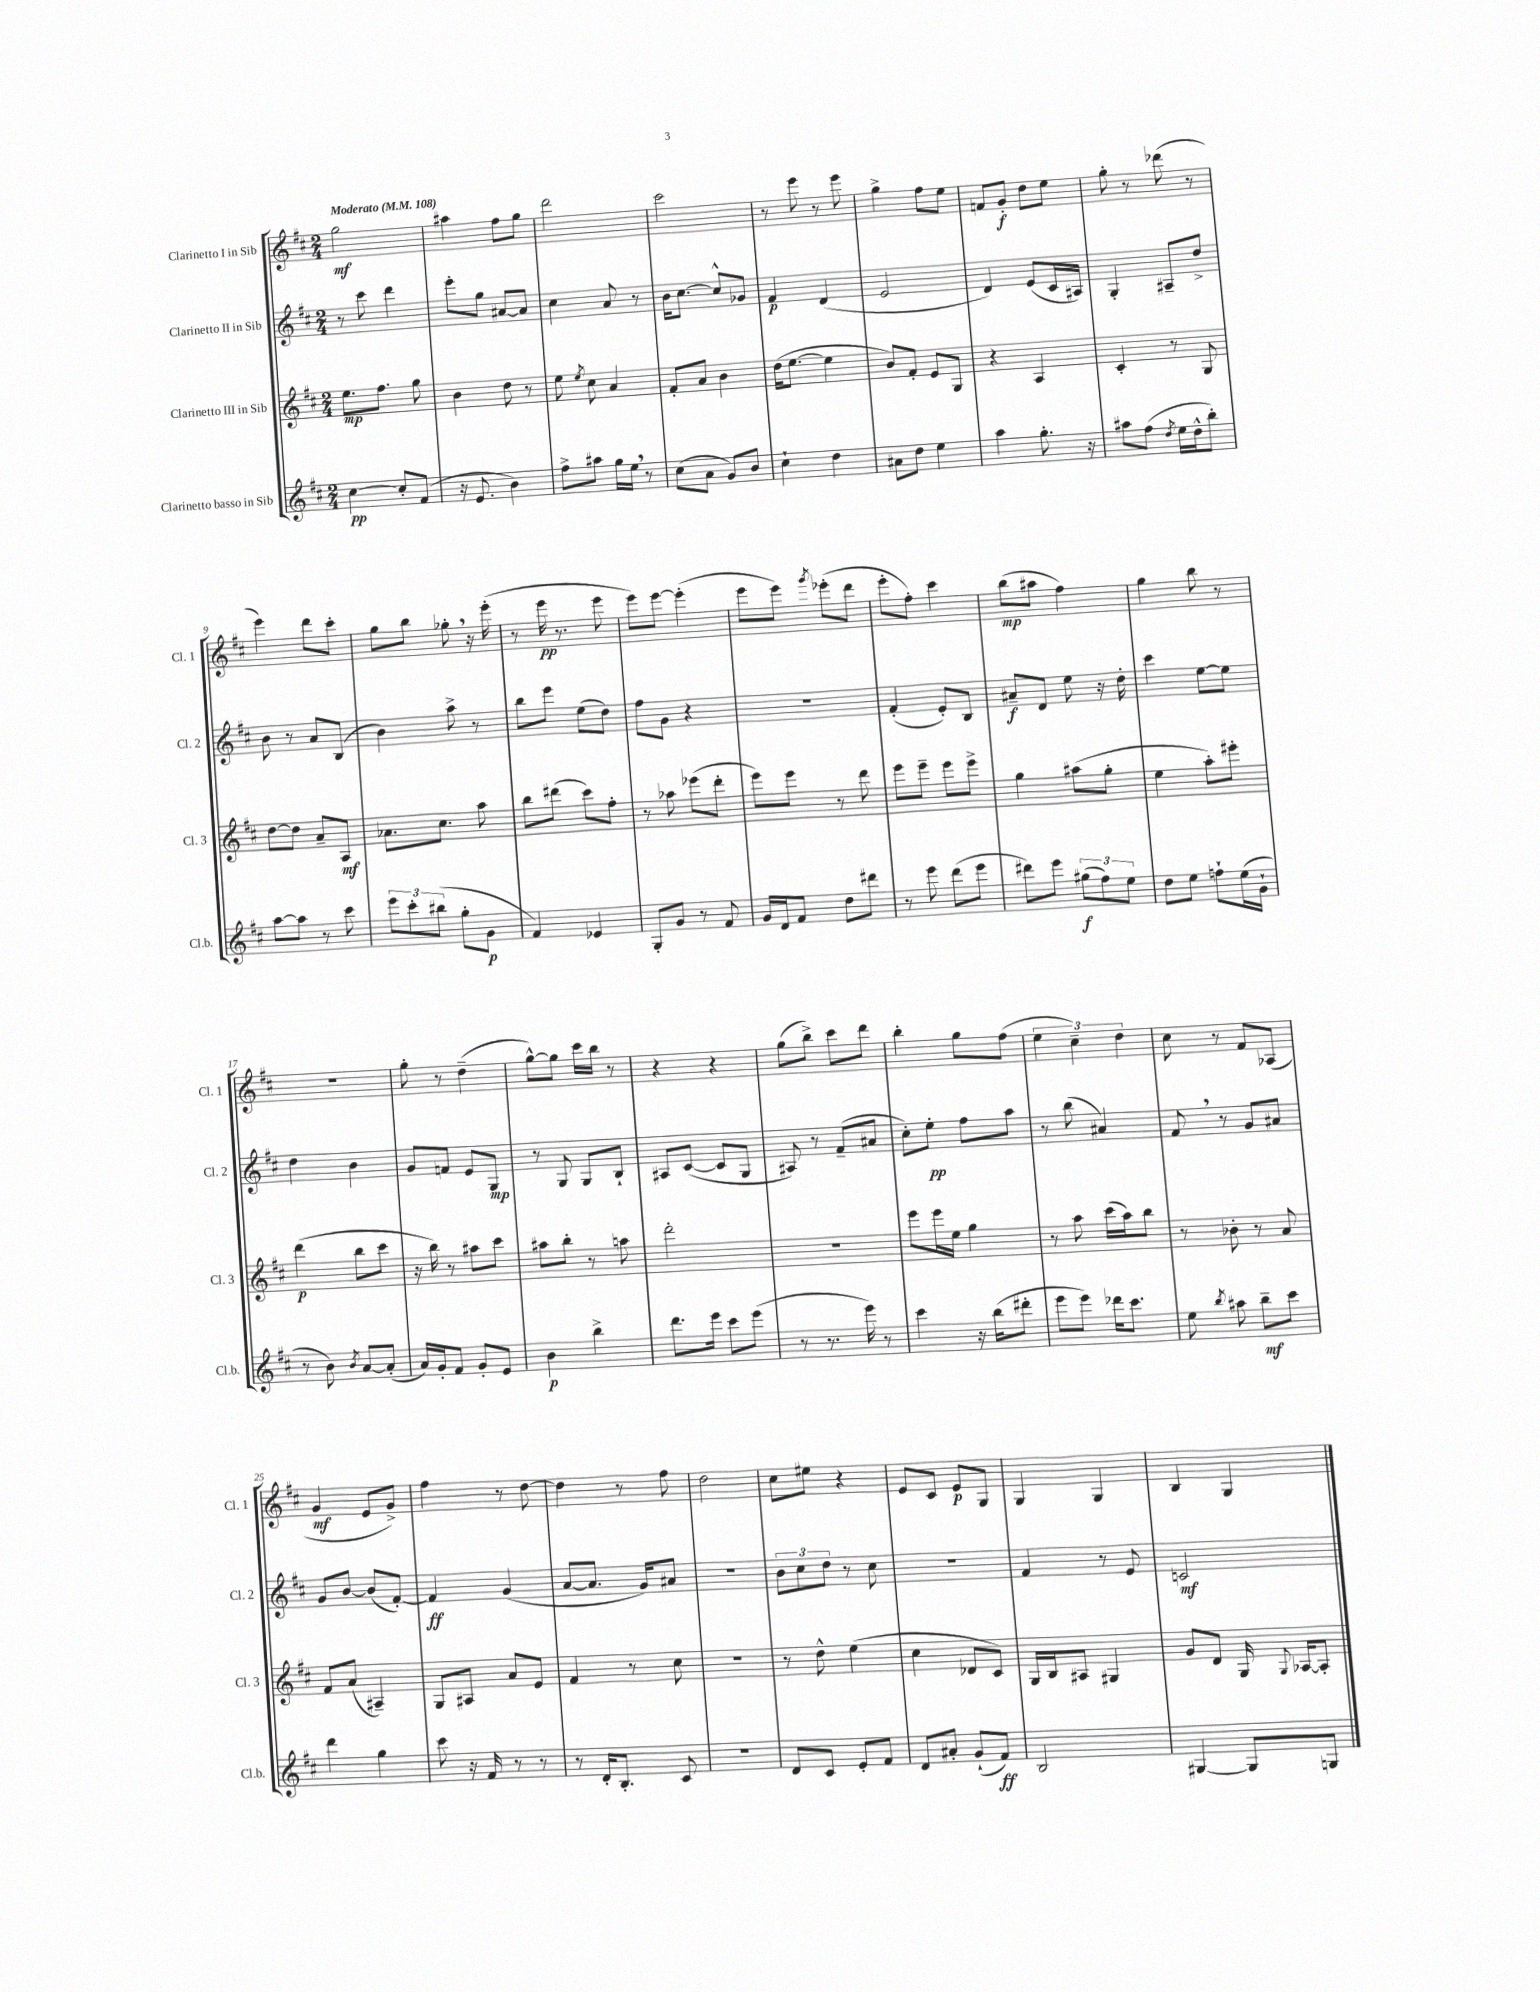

**kern	**dynam	**kern	**dynam	**kern	**dynam	**kern	**dynam
*part4	*part4	*part3	*part3	*part2	*part2	*part1	*part1
*staff4	*staff4	*staff3	*staff3	*staff2	*staff2	*staff1	*staff1
*I"Clarinetto basso in Sib	*	*I"Clarinetto III in Sib	*	*I"Clarinetto II in Sib	*	*I"Clarinetto I in Sib	*
*I'Cl.b.	*	*I'Cl. 3	*	*I'Cl. 2	*	*I'Cl. 1	*
*clefG2	*	*clefG2	*	*clefG2	*	*clefG2	*
*k[f#c#]	*	*k[f#c#]	*	*k[f#c#]	*	*k[f#c#]	*
*M2/4	*	*M2/4	*	*M2/4	*	*M2/4	*
*MM108	*	*MM108	*	*MM108	*	*MM108	*
=1	=1	=1	=1	=1	=1	=1	=1
!	!	!	!	!	!	!LO:TX:a:B:t=Moderato	!
[4cc#\	pp	8.ee\L	mp	8r	.	2gg\	mf
.	.	.	.	8ccc#\	.	.	.
.	.	8.ff#\J	.	.	.	.	.
8cc#'/L]	.	.	.	4ddd\	.	.	.
(8f#/J	.	8gg\	.	.	.	.	.
=2	=2	=2	=2	=2	=2	=2	=2
16r	.	4b\	.	8eee'\L	.	4aa#X\	.
8.e/	.	.	.	.	.	.	.
.	.	.	.	8gg\J	.	.	.
4b\)	.	8dd\	.	[8a#X/L	.	8ff#\L	.
.	.	8r	.	8a#/J]	.	8gg\J	.
=3	=3	=3	=3	=3	=3	=3	=3
8ff#^\L	.	8ee\	.	4cc#\	.	2ddd\	.
.	.	8qee/	.	.	.	.	.
8aa#X\J	.	8cc#\	.	.	.	.	.
16gg\LL	.	4a/	.	8a/	.	.	.
16ee,\JJ	.	.	.	.	.	.	.
8r	.	.	.	8r	.	.	.
=4	=4	=4	=4	=4	=4	=4	=4
(8cc#\L	.	8f#'/L	.	16b\KL	.	2ccc#\	.
.	.	.	.	[8.cc#\J	.	.	.
8a\J	.	8a/J	.	.	.	.	.
8g/L)	.	4b\	.	8cc#^^/L]	.	.	.
8b/J	.	.	.	8g-X/J	.	.	.
=5	=5	=5	=5	=5	=5	=5	=5
4cc#`\	.	(16dd\KL	.	4f#/	p	8r	.
.	.	[8.ee\J	.	.	.	.	.
.	.	.	.	.	.	8eee\	.
4dd\	.	4ee\]	.	(4d/	.	8r	.
.	.	.	.	.	.	8eee\	.
=6	=6	=6	=6	=6	=6	=6	=6
8a#X\L	.	8b/L)	.	2e/	.	4gg^\	.
8dd\J	.	8f#'/J	.	.	.	.	.
4ee\	.	8e/L	.	.	.	8ff#\L	.
.	.	8G/J	.	.	.	8ee\J	.
=7	=7	=7	=7	=7	=7	=7	=7
4aa\	.	4r	.	4d/)	.	8fn/L	.
.	.	.	.	.	.	8g'/J	f
8.gg'\	.	4A/	.	(8e/L	.	8dd\L	.
.	.	.	.	16c#/L	.	8ee\J	.
16r	.	.	.	16A#X/JJ)	.	.	.
=8	=8	=8	=8	=8	=8	=8	=8
8aa#X\L	.	4c#'/	.	4G'/	.	8gg'\	.
(8ff#\J	.	.	.	.	.	8r	.
8qdd/	.	.	.	.	.	.	.
16ee\LL	.	8r	.	8A#X~/L	.	(8ddd-X\	.
16dd^^\J	.	.	.	.	.	.	.
8bb'\J)	.	8G/	.	8dd^/J	.	8r	.
!!LO:LB:g=z
=9	=9	=9	=9	=9	=9	=9	=9
[8aa\L	.	[8dd\L	.	8b\	.	4eee\)	.
8aa\J]	.	8dd\J]	.	8r	.	.	.
8r	.	8a~/L	.	8a/L	.	8ddd\L	.
8ccc#\	.	8A/J	mf	(8B/J	.	8ccc#'\J	.
=10	=10	=10	=10	=10	=10	=10	=10
12eee\L	.	8.a-X\L	.	4b\)	.	8gg\L	.
12ccc#'\	.	.	.	.	.	.	.
.	.	.	.	.	.	8bb\J	.
(12bb#X\J	.	.	.	.	.	.	.
.	.	8.cc#\J	.	.	.	.	.
8gg'\L	.	.	.	8aa^\	.	8gg-X',\	.
8g\J	p	8aa\	.	8r	.	16r	.
.	.	.	.	.	.	(16eee'\	.
=11	=11	=11	=11	=11	=11	=11	=11
4f#/)	.	8bb\L	.	8bb\L	.	8r	.
.	.	(8ddd#X\J	.	8eee\J	.	16eee\	pp
.	.	.	.	.	.	8.r	.
4e-X/	.	8ccc#\L)	.	(8ee\L	.	.	.
.	.	8ff#'\J	.	8dd\J)	.	8eee\	.
=12	=12	=12	=12	=12	=12	=12	=12
8G'/L	.	8r	.	8ff#\L	.	8eee\L)	.
8g/J	.	8aa-X\	.	8g\J	.	[8eee\J	.
8r	.	(8eee-X\L	.	4r	.	(4eee'\]	.
8f#/	.	8ddd'\J	.	.	.	.	.
=13	=13	=13	=13	=13	=13	=13	=13
16g/LL	.	8eee\L)	.	2r	.	8eee\L	.
16d/J	.	.	.	.	.	.	.
8f#/J	.	8eee\J	.	.	.	8eee\J)	.
.	.	.	.	.	.	8qggg/	.
8dd\L	.	8r	.	.	.	(8eee-X'\L	.
8ddd#X\J	.	8ddd\	.	.	.	8ddd\J	.
=14	=14	=14	=14	=14	=14	=14	=14
8r	.	8eee\L	.	(4f#'/	.	8eee'\L	.
8eee\	.	8eee~\J	.	.	.	8ff#'\J)	.
(8ddd\L	.	8eee\L	.	8e'/L)	.	4ccc#\	.
8eee\J	.	8eee^\J	.	8B/J	.	.	.
=15	=15	=15	=15	=15	=15	=15	=15
8ddd#X\L)	.	4gg\	.	8a#X~/L	f	(8bb\L	mp
8eee\J	.	.	.	8d/J	.	8aa#X\J	.
(12gg#X\L	f	(8aa#X\L	.	8ee\	.	4ff#\)	.
12ff#\)	.	.	.	.	.	.	.
.	.	8gg'\J	.	16r	.	.	.
12ee\J	.	.	.	.	.	.	.
.	.	.	.	16dd'\	.	.	.
=16	=16	=16	=16	=16	=16	=16	=16
8dd\L	.	4ee\	.	4ccc#\	.	4gg\	.
8ee\J	.	.	.	.	.	.	.
8ffn`\L	.	8aa'\L)	.	[8ee\L	.	8bb\	.
(16ee\L	.	8eee#X'\J	.	8ee\J]	.	8r	.
16g`\JJ	.	.	.	.	.	.	.
!!LO:LB:g=z
=17	=17	=17	=17	=17	=17	=17	=17
8r	.	(4ddd\	p	4dd\	.	2r	.
8b\)	.	.	.	.	.	.	.
8qb/	.	.	.	.	.	.	.
[8a/L	.	8bb\L	.	4b\	.	.	.
(8a'/J]	.	8ccc#\J	.	.	.	.	.
=18	=18	=18	=18	=18	=18	=18	=18
16a/LL)	.	16r	.	8g/L	.	8gg'\	.
16g'/J	.	16bb\)	.	.	.	.	.
8f#/J	.	8r	.	8fn/J	.	8r	.
8g'/L	.	8aa#X\L	.	8e/L	.	(4dd~\	.
8e/J	.	8ccc#\J	.	8G/J	mp	.	.
=19	=19	=19	=19	=19	=19	=19	=19
4b\	p	8aa#X\L	.	8r	.	[8gg^^\L)	.
.	.	8bb'\J	.	8G/	.	8gg\J]	.
4bb^\	.	8r	.	8G/L	.	16ccc#\LL	.
.	.	.	.	.	.	16bb\JJ	.
.	.	8aan\	.	8B`/J	.	8r	.
=20	=20	=20	=20	=20	=20	=20	=20
8.ddd\L	.	2ddd'\	.	8A#X/L	.	4r	.
.	.	.	.	([8c#/J	.	.	.
16eee\Jk	.	.	.	.	.	.	.
8ccc#\L	.	.	.	8c#/L]	.	4r	.
(8eee\J	.	.	.	8G/J	.	.	.
=21	=21	=21	=21	=21	=21	=21	=21
8r	.	2r	.	8A#X/)	.	(8gg\L	.
8.r	.	.	.	8r	.	8bb^\J)	.
.	.	.	.	(8f#~/L	.	8ccc#\L	.
16eee\)	.	.	.	.	.	.	.
8r	.	.	.	8a#X/J	.	8ddd\J	.
=22	=22	=22	=22	=22	=22	=22	=22
4ccc#\	.	8eee\L	.	8cc#'\L)	.	4bb'\	.
.	.	16eee\L	.	8ee'\J	pp	.	.
.	.	16ee\JJ	.	.	.	.	.
16r	.	4gg\	.	8ff#\L	.	8gg\L	.
(16bb\KL	.	.	.	.	.	.	.
8ddd#X'\J	.	.	.	8aa\J	.	(8ff#\J	.
=23	=23	=23	=23	=23	=23	=23	=23
8eee\L	.	8r	.	8r	.	6ee\	.
8eee\J)	.	8aa\	.	(8bb\	.	.	.
.	.	.	.	.	.	6cc#~\)	.
16ddd-X\KL	.	(16ccc#\LL	.	4a#X/)	.	.	.
8.ccc#\J	.	16aa\J)	.	.	.	.	.
.	.	.	.	.	.	6dd\	.
.	.	8bb\J	.	.	.	.	.
=24	=24	=24	=24	=24	=24	=24	=24
8ee\	.	8r	.	8f#,/	.	8cc#\	.
8qbb/	.	.	.	.	.	.	.
8aa#X\	.	8b-X'\	.	8r	.	8r	.
8bb~\L	mf	8r	.	8g/L	.	8f#/L	.
8ccc#\J	.	8a/	.	8a#X/J	.	(8A-X/J	.
!!LO:LB:g=z
=25	=25	=25	=25	=25	=25	=25	=25
4ddd\	.	8f#/L	.	8g/L	.	4g/	mf
.	.	(8a/J	.	[8b/J	.	.	.
4gg\	.	4A#X~/)	.	(8b/L]	.	8e/L	.
.	.	.	.	[8f#'/J)	.	8g^/J)	.
=26	=26	=26	=26	=26	=26	=26	=26
8ccc#\	.	8G/L	.	4f#/]	ff	4ff#\	.
16r	.	8A#X/J	.	.	.	.	.
16f#/	.	.	.	.	.	.	.
8r	.	8a/L	.	(4g/	.	8r	.
8r	.	8e/J	.	.	.	[8dd\	.
=27	=27	=27	=27	=27	=27	=27	=27
8r	.	4f#/	.	[8a/L	.	4dd\]	.
16d'/KL	.	.	.	8.a/J]	.	.	.
8.B'/J	.	.	.	.	.	.	.
.	.	8r	.	.	.	8r	.
.	.	.	.	16g/KL)	.	.	.
8c#/	.	8cc#\	.	8a#X/J	.	8ff#\	.
=28	=28	=28	=28	=28	=28	=28	=28
2r	.	2r	.	2r	.	2dd\	.
=29	=29	=29	=29	=29	=29	=29	=29
8d/L	.	8r	.	12b\L	.	8cc#\L	.
.	.	.	.	12cc#\	.	.	.
8c#/J	.	8dd^^\	.	.	.	8ee#X\J	.
.	.	.	.	12dd\J	.	.	.
8e'/L	.	(4ee\	.	8r	.	4r	.
8f#/J	.	.	.	8cc#\	.	.	.
=30	=30	=30	=30	=30	=30	=30	=30
8d/L	.	4cc#\	.	2r	.	8e/L	.
8a#X'/J	.	.	.	.	.	8c#/J	.
(8g`/L	.	8d-X/L	.	.	.	8e/L	p
8f#/J)	ff	8c#/J)	.	.	.	8G/J	.
=31	=31	=31	=31	=31	=31	=31	=31
2B/	.	16G/LL	.	4f#/	.	4G/	.
.	.	16B/J	.	.	.	.	.
.	.	8A#X/J	.	.	.	.	.
.	.	4G#X/	.	8r	.	4G/	.
.	.	.	.	8e/	.	.	.
=32	=32	=32	=32	=32	=32	=32	=32
[4G#X/	.	8g/L	.	2cn/	mf	4B/	.
.	.	8d/J	.	.	.	.	.
8G#/L]	.	16G/	.	.	.	4G/	.
.	.	8qqG/	.	.	.	.	.
.	.	[16A-X/KL	.	.	.	.	.
8Gn/J	.	8A-'/J]	.	.	.	.	.
==	==	==	==	==	==	==	==
*-	*-	*-	*-	*-	*-	*-	*-
